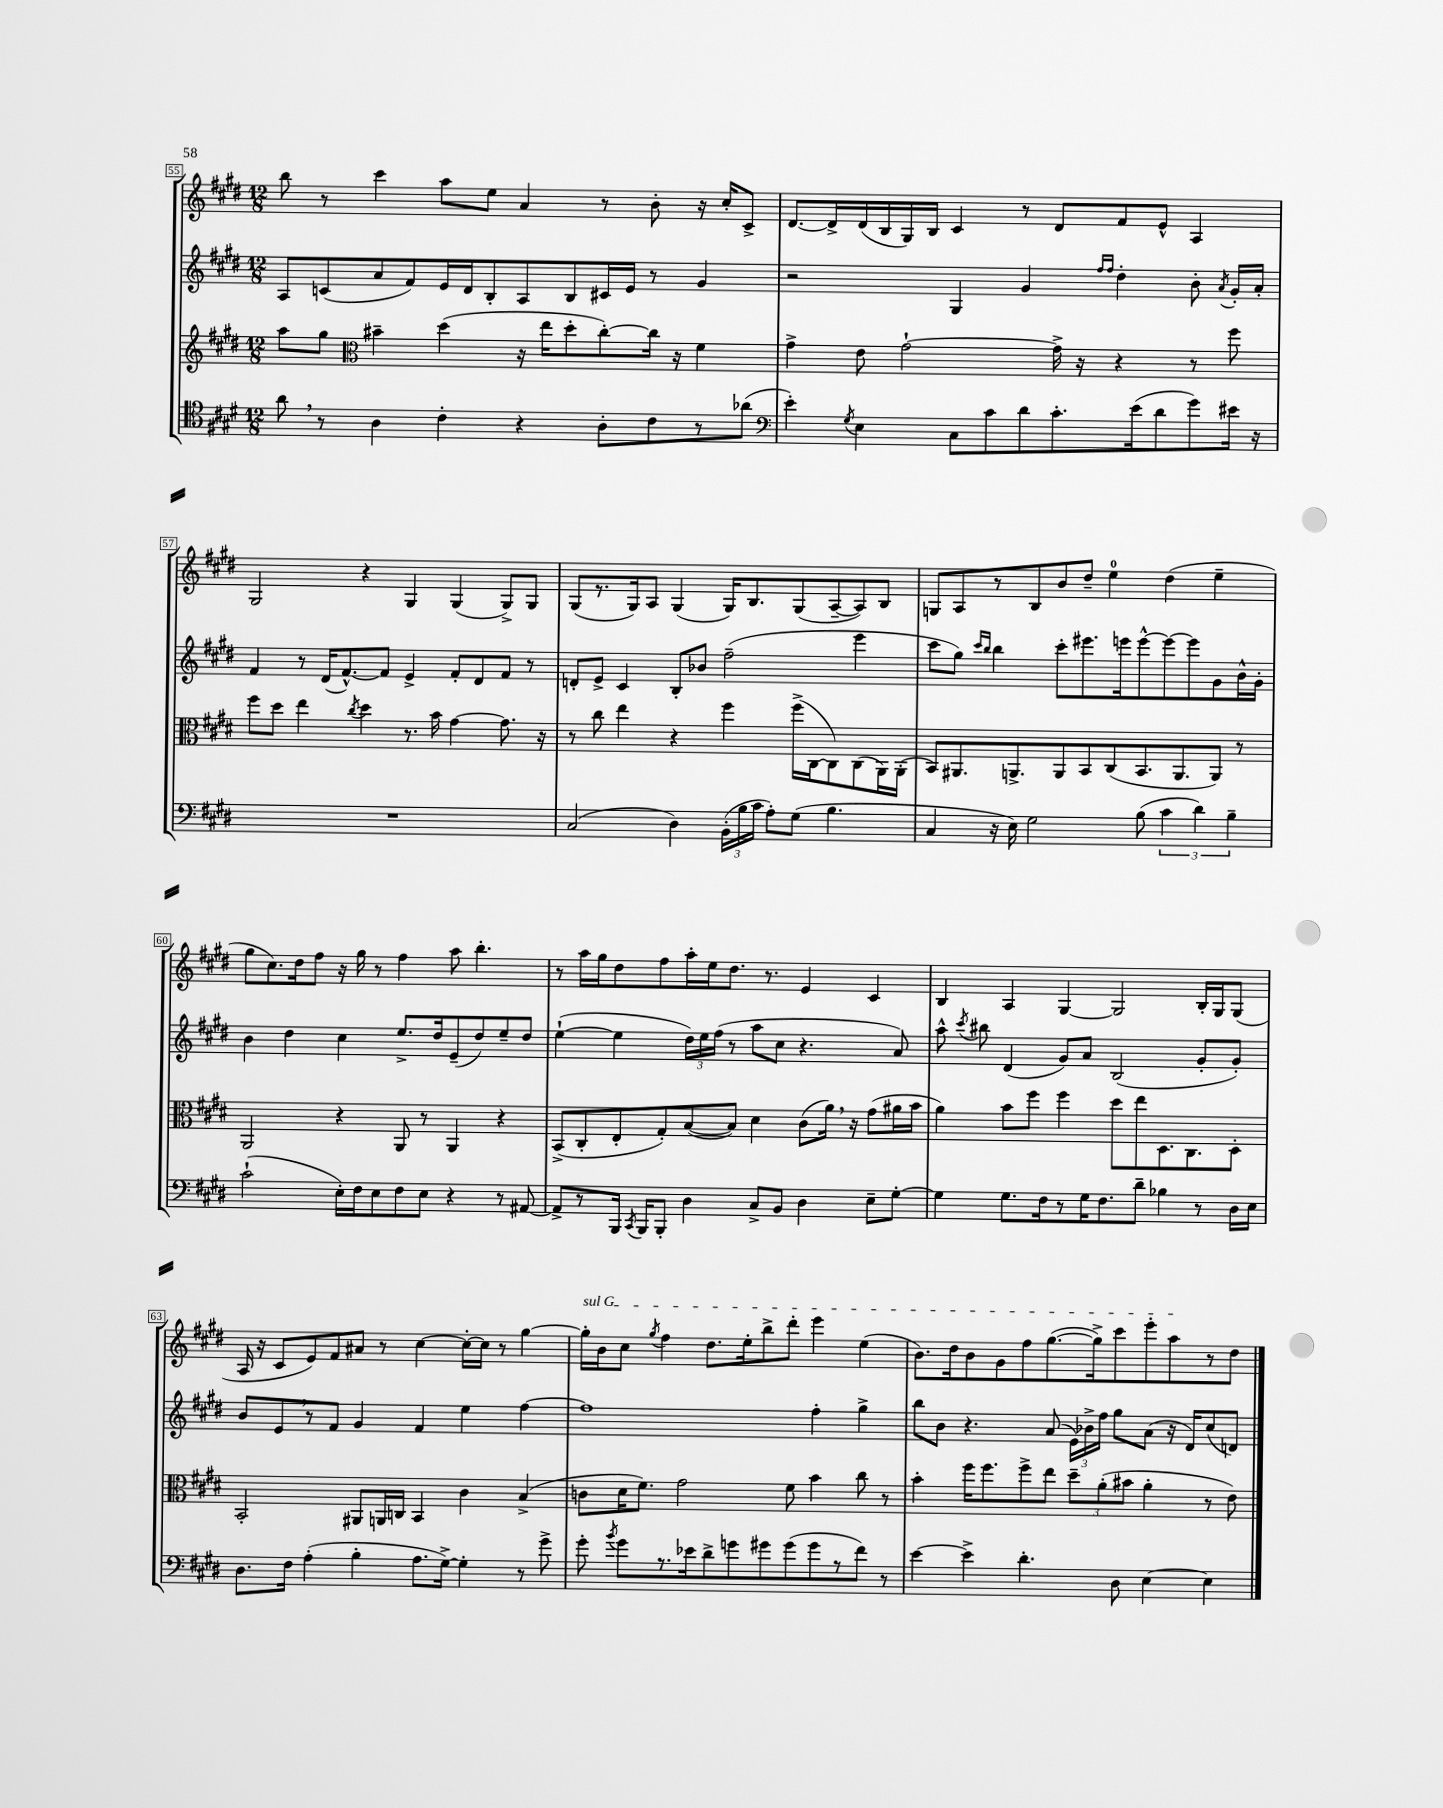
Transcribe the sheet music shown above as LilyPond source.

<<
\new StaffGroup <<
\new Staff = "s0" {
    \clef treble \key e \major \numericTimeSignature \time 12/8
    \autoBeamOff b''8 r8 cis'''4 a''8[ e''8] a'4 r8 b'8-. r16 cis''16[-. cis'8]-> |
    dis'8.[~ dis'16-> dis'16( b16 gis16) b16] cis'4 r8 dis'8[ fis'8 e'8]-^ a4 |
    gis2 r4 gis4 gis4( gis8[->) gis8] |
    gis8[( r8. gis16) a8] gis4( gis16[) b8. gis8( a8~-- a8) b8] |
    g8[ a8 r8 b8 b'8 dis''8]-- e''4-0 dis''4( e''4-- |
    gis''8[ cis''8.) dis''16 fis''8] r16 gis''16 r8 fis''4 a''8 b''4.-. |
    r8 a''16[ gis''16 dis''8 fis''8 a''16-. e''16 dis''8.] r8. e'4 cis'4 |
    b4 a4 gis4~ gis2 b16[-. gis16 gis8]( |
    a16 r16 cis'8[ e'8) fis'8 ais'8] r8 cis''4~ cis''16[~-. cis''16] r8 gis''4~ |
    \once \override TextSpanner.bound-details.left.text = \markup { \italic "sul G" } gis''16[-.\startTextSpan b'16 cis''8] \acciaccatura { gis''8 } fis''4 dis''8.[ e''16-. b''8-> dis'''8]-. e'''4 e''4( |
    b'8.[) dis''16 b'8 gis'8 fis''8 gis''8.~( gis''16->) cis'''8 e'''8-. a''8\stopTextSpan r8 dis''8] \bar "|." |
}
\new Staff = "s1" {
    \clef treble \key e \major \numericTimeSignature \time 12/8
    \autoBeamOff a8[ c'8( a'8 fis'8) e'16 dis'16 b8-. a8 b8 cis'16 e'16] r8 gis'4 |
    r2 gis4 gis'4 \grace { fis''16[ fis''16] } dis''4-. b'8-. \acciaccatura { a'8 } gis'16[-. a'16]-. |
    fis'4 r8 dis'16[( fis'8.~-^) fis'8] e'4-> fis'8[-. dis'8 fis'8] r8 |
    d'8[-. e'8]-> cis'4 b8[-. bes'8] fis''2--( e'''4 |
    cis'''8[ gis''8]) \grace { cis'''16[ b''16] } b''4 cis'''8[-. eis'''8. e'''16 e'''8~-^ e'''8~ e'''8 gis'8 b'16-^ gis'16]-. |
    b'4 dis''4 cis''4 e''8.[-> dis''16 e'8--( dis''8) e''8-- dis''8] |
    e''4~-!( e''4 \tuplet 3/2 { dis''16[) e''16 fis''16]( } r8 a''8[ cis''8] r4. a'8) |
    a''8-^ \acciaccatura { cis'''8 } bis''8 dis'4( gis'8[) a'8] b2( gis'8[-. gis'8]-.) |
    b'8[ e'8 \breathe r8 fis'8] gis'4 fis'4 e''4 fis''4~ |
    fis''1 fis''4-. gis''4-> |
    b''8[ b'8] r4. a'8( \tuplet 3/2 { e'16[) bes'16-> fis''16] } gis''8[ a'8]( r16 dis'16[) cis''8( d'8]) \bar "|." |
}
\new Staff = "s2" {
    \clef treble \key e \major \numericTimeSignature \time 12/8
    \autoBeamOff a''8[ gis''8] \clef alto bis'4-- dis''4( r16 e''16[ dis''8-. cis''8~-.) cis''16] r16 fis'4 |
    gis'4-> e'8 gis'2~-! gis'16-> r16 r4 r8 fis''8 |
    fis''8[ dis''8] e''4 \acciaccatura { cis''8 } dis''4 r8. b'16 gis'4~ gis'8. r16 |
    r8 cis''8 e''4 r4 fis''4 fis''16[->( cis16~ cis8) cis8( a,16) a,16]-.( |
    b,8[) ais,8. a,8.-> a,8 b,8 cis8( b,8. a,8. a,8]) r8 |
    a,2 r4 a,8 r8 a,4 r4 |
    b,8[->( cis8-. e8-. gis8-.) b8~( b8]) dis'4 cis'8[( a'16]) \breathe r16 gis'8[( ais'16 b'16] |
    a'4) b'8[ fis''8] fis''4 dis''8[ e''8 dis8. cis8. dis8]-. |
    b,2-. ais,8[ a,16 c16] b,4 cis'4 b4->( |
    c'8[ dis'16 fis'8.]) gis'2 fis'8 b'4 cis''8 r8 |
    b'4-. fis''16[ fis''8. fis''8-> e''8] \tuplet 3/2 { dis''8[-- a'8-.( bis'8] } a'4-. r8 e'8) \bar "|." |
}
\new Staff = "s3" {
    \clef tenor \key e \major \numericTimeSignature \time 12/8
    \autoBeamOff a'8 \breathe r8 a4 cis'4-. r4 a8[-. cis'8 r8 aes'8]( |
    \clef bass e'4-.) \acciaccatura { gis8 } e4 cis8[ cis'8 dis'8 cis'8.-. e'16( dis'8 gis'8) eis'16] r16 |
    R1. |
    cis2( dis4) \tuplet 3/2 { b,16[-.( b16 cis'16] } a8[-.) gis8]( b4. |
    cis4 r16 e16) gis2 b8( \tuplet 3/2 { cis'4 dis'4) b4-- } |
    cis'2-!( e16[-.) fis16 e8 fis8 e8] r4 r8 ais,8~ |
    ais,8[-> r8 b,,16] \acciaccatura { cis,8 } b,,16[ b,,8]-. dis4 cis8[-> b,8] dis4 e8[-- gis8]~-. |
    gis4 gis8.[ fis16 r8 gis16 fis8. dis'8]-- bes4 r8 dis16[ e16] |
    dis8.[ fis16] a4-.( b4-. a8.[ gis16]~->) gis4-. r8 gis'8-> |
    gis'8-. \acciaccatura { b'8 } gis'8[ r8. ees'16 dis'8-> g'8 gis'8 gis'8( gis'8 r8 fis'8]) r8 |
    e'4~ e'4-> dis'4.-. dis8 e4~ e4 \bar "|." |
}
>>
>>
\layout { \context { \Score currentBarNumber = #55 \override BarNumber.stencil = #(make-stencil-boxer 0.1 0.3 ly:text-interface::print) } }
